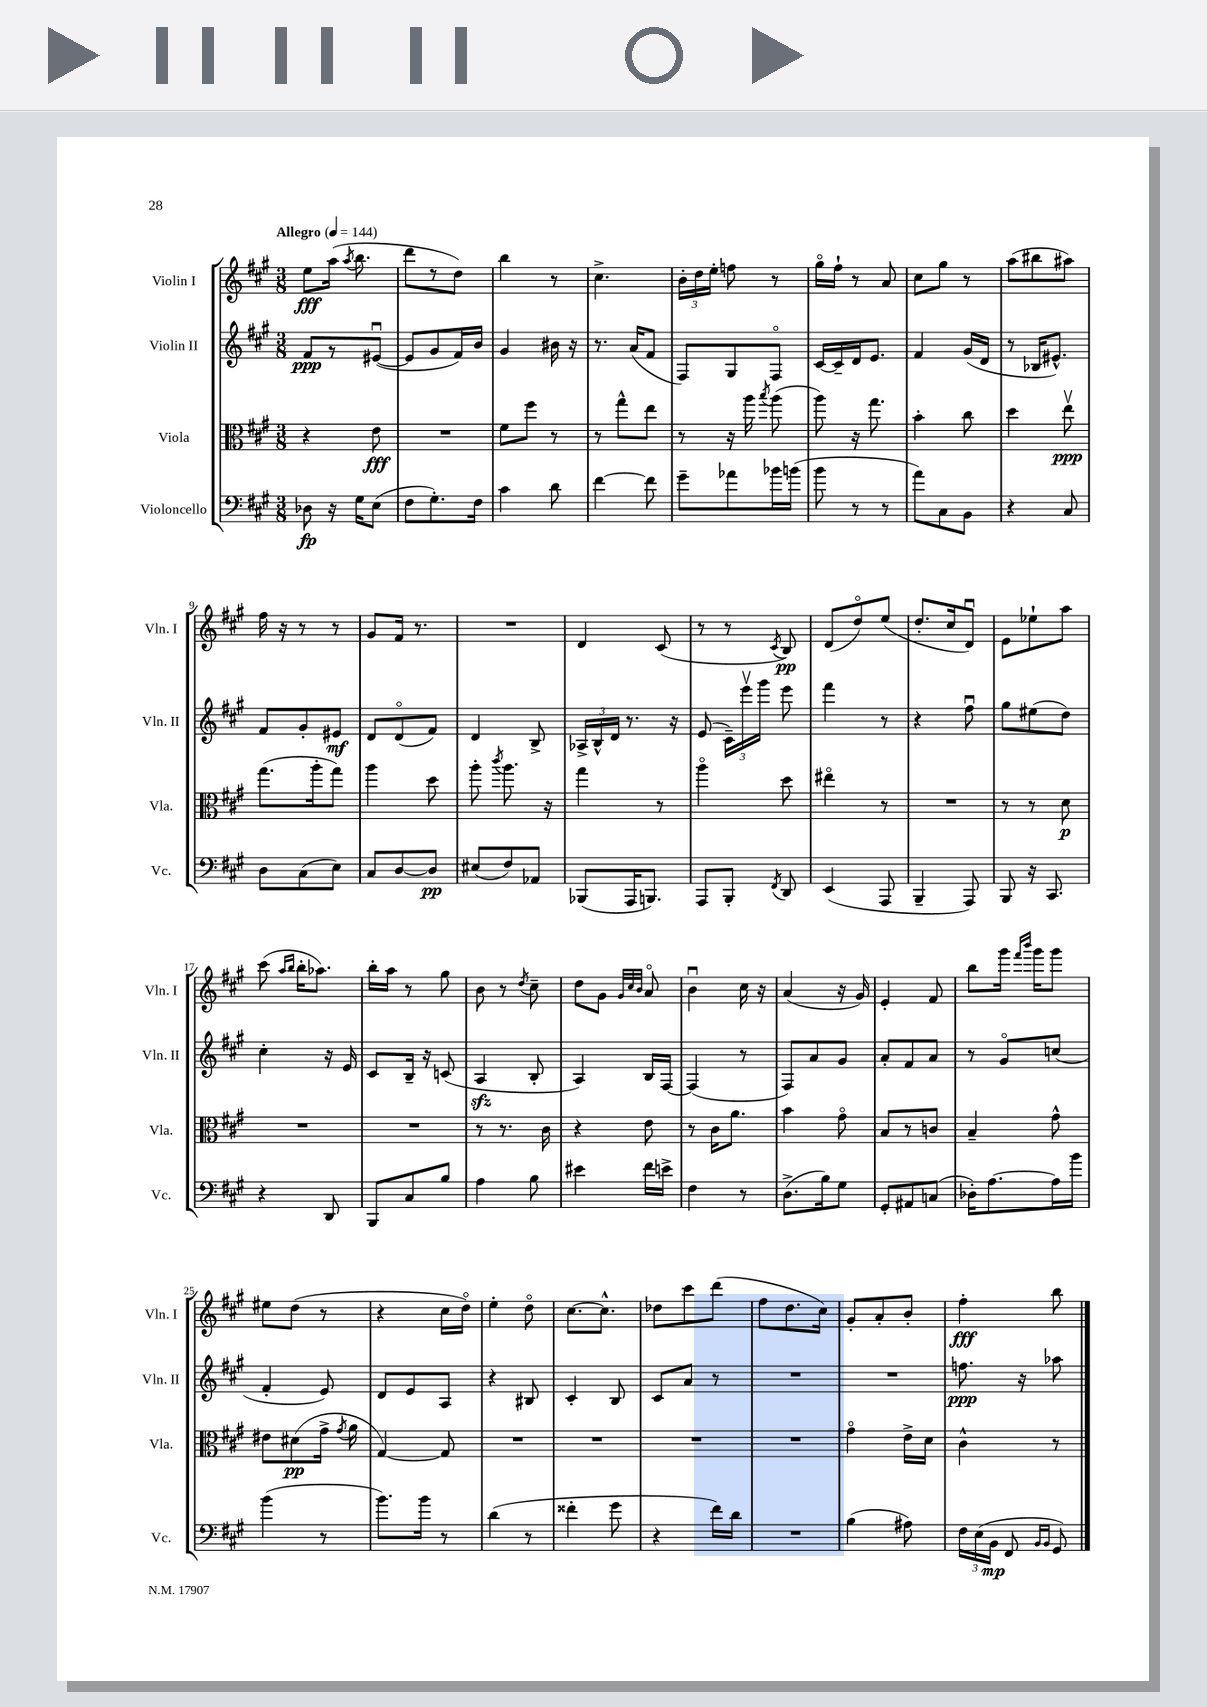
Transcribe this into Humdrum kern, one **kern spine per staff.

**kern	**kern	**kern	**kern
*staff4	*staff3	*staff2	*staff1
*clefF4	*clefC3	*clefG2	*clefG2
*k[f#c#g#]	*k[f#c#g#]	*k[f#c#g#]	*k[f#c#g#]
*M3/8	*M3/8	*M3/8	*M3/8
*MM144	*MM144	*MM144	*MM144
8D-	4r	8f#	8ee
16r	.	8r	(16aa
.	.	.	8qaa
16G#	.	.	8.bb
(8E	8e	([8e#u	.
=	=	=	=
8F#	4.r	8e#]	8ddd
8.G#')	.	8g#	8r
.	.	16f#)	8dd)
16F#	.	16b	.
=	=	=	=
4c#	8f#	4g#	4bb
.	8ff#	.	.
8d	8r	16b#	8r
.	.	16r	.
=	=	=	=
[4f#	8r	8.r	4.cc#^
.	8gg#^^	.	.
.	.	(16a	.
8f#]	8ee	8f#	.
=	=	=	=
8g#~	8r	8F#)	24b'
.	.	.	24dd
.	.	.	24ee'
8a-	16r	8G#	8ff
.	16aa	.	.
.	8qbb	.	.
16b-	(8aa	8F#o	8r
(16b	.	.	.
=	=	=	=
8b	8aa)	[16c#	16gg#o
.	.	16c#~]	16ff#`
8r	16r	16d	8r
.	8.gg#	8.e	.
8r	.	.	8a
=	=	=	=
8a)	4b'	4f#	8cc#
8C#	.	.	8gg#
8BB	8cc#	(16g#	8r
.	.	16d	.
=	=	=	=
4r	4dd	8r	(8aa
.	.	16B-	8bb#
.	.	8.e#^^)	.
8C#	8eev	.	8aa#)
=	=	=	=
8D	(8.gg#	8f#	16ff#
.	.	.	16r
(8C#	.	8g#'	8r
.	16aa'	.	.
8E)	8gg#)	8e#	8r
=	=	=	=
8C#	4aa	8d	8g#
[8D	.	(8do	16f#
.	.	.	8.r
8D]	8dd	8f#)	.
=	=	=	=
(8E#	8aa'	4d	4.r
.	8qccc#	.	.
8F#)	8.aa	.	.
8AA-	.	8B^	.
.	16r	.	.
=	=	=	=
(8BBB-	4gg#	24A-^	4d
.	.	24B^^	.
.	.	24d	.
16AAA	.	8.r	.
8.BBB)	.	.	.
.	8r	.	(8c#
.	.	16r	.
=	=	=	=
8AAA	4aao	(8e	8r
8BBB'	.	24c#~)	8r
.	.	24eeev	.
.	.	24ggg#	.
8qFF#	.	.	8qc#
8DD	8dd	8eee	8B)
=	=	=	=
(4EE	4ee#o	4fff#	(8d
.	.	.	8ddo)
8AAA	8r	8r	(8ee
=	=	=	=
4BBB~	4.r	4r	8.dd'
.	.	.	16cc#
8AAA)	.	8ff#u	8du)
=	=	=	=
8BBB	8r	8gg#	8e
16r	8r	(8ee#	8ee-`
8.CC#	.	.	.
.	8d	8dd)	8aa
=	=	=	=
4r	4.r	4cc#'	(8ccc#
.	.	.	16qqaa
.	.	.	16qqbb
.	.	.	16bb'
.	.	.	8.aa-)
8DD	.	16r	.
.	.	16e	.
=	=	=	=
8BBB	4.r	8c#	16bb'
.	.	.	16aa
8C#	.	16B~	8r
.	.	16r	.
8B	.	(8c	8gg#
=	=	=	=
4A	8r	4A	8b
.	8.r	.	8r
.	.	.	8qdd
8B	.	8B'	8cc#~
.	16c#	.	.
=	=	=	=
4e#	4r	4A)	8dd
.	.	.	8g#
.	.	.	32qqg#
.	.	.	32qqcc#
.	.	.	32qqb
16f#	8e	16B	8ao
16e^	.	[16F#	.
=	=	=	=
4F#	8r	(4F#]	4bu
.	16c#	.	.
.	8.a	.	.
8r	.	8r	16cc#
.	.	.	16r
=	=	=	=
(8.D^	4b	8F#)	(4a
.	.	8a	.
16B)	.	.	.
8G#	8g#o	8g#	16r
.	.	.	16g#)
=	=	=	=
8GG#'	8B	8a'	4e'
8AA#	8r	8f#	.
(8C	8c	8a	8f#
=	=	=	=
16D-')	4B~	8r	8bb
[8.A	.	.	.
.	.	8g#o	16ggg#
.	.	.	16qqfff#
.	.	.	16qqbbb
.	.	.	16ggg#
16A]	8g#^^	(8cc	8ggg#
16b	.	.	.
=	=	=	=
(4b	8e#	4f#'	8ee#
.	(8d#	.	(8dd
8r	16g#^	8e)	8r
.	8qg#	.	.
.	16a	.	.
=	=	=	=
8.b)	[4G#)	8d	4r
.	.	8e	.
16b	.	.	.
8r	8G#]	8A	16cc#
.	.	.	16ddo)
=	=	=	=
(4d	4.r	4r	4ee'
8r	.	8B#	8ddo
=	=	=	=
4f##'	4.r	4c#'	[8.cc#
.	.	.	8.cc#^^]
8g#	.	8B	.
=	=	=	=
4r	4.r	8c#	8dd-
.	.	8a	8ccc#
16f#)	.	8r	(8ddd
16d	.	.	.
=	=	=	=
4.r	4.r	4.r	8ff#
.	.	.	8.dd
.	.	.	16cc#)
=	=	=	=
(4B	4g#o	4.r	8g#'
.	.	.	8a'
8A#)	16e^	.	8b'
.	16d	.	.
=	=	=	=
24F#	4c#^^	8.ff	4ff#'
(24E	.	.	.
24BB	.	.	.
8FF#	.	.	.
.	.	16r	.
16qqBB	.	.	.
16qqBB	.	.	.
8GG#)	8r	8aa-	8bb
==	==	==	==
*-	*-	*-	*-
